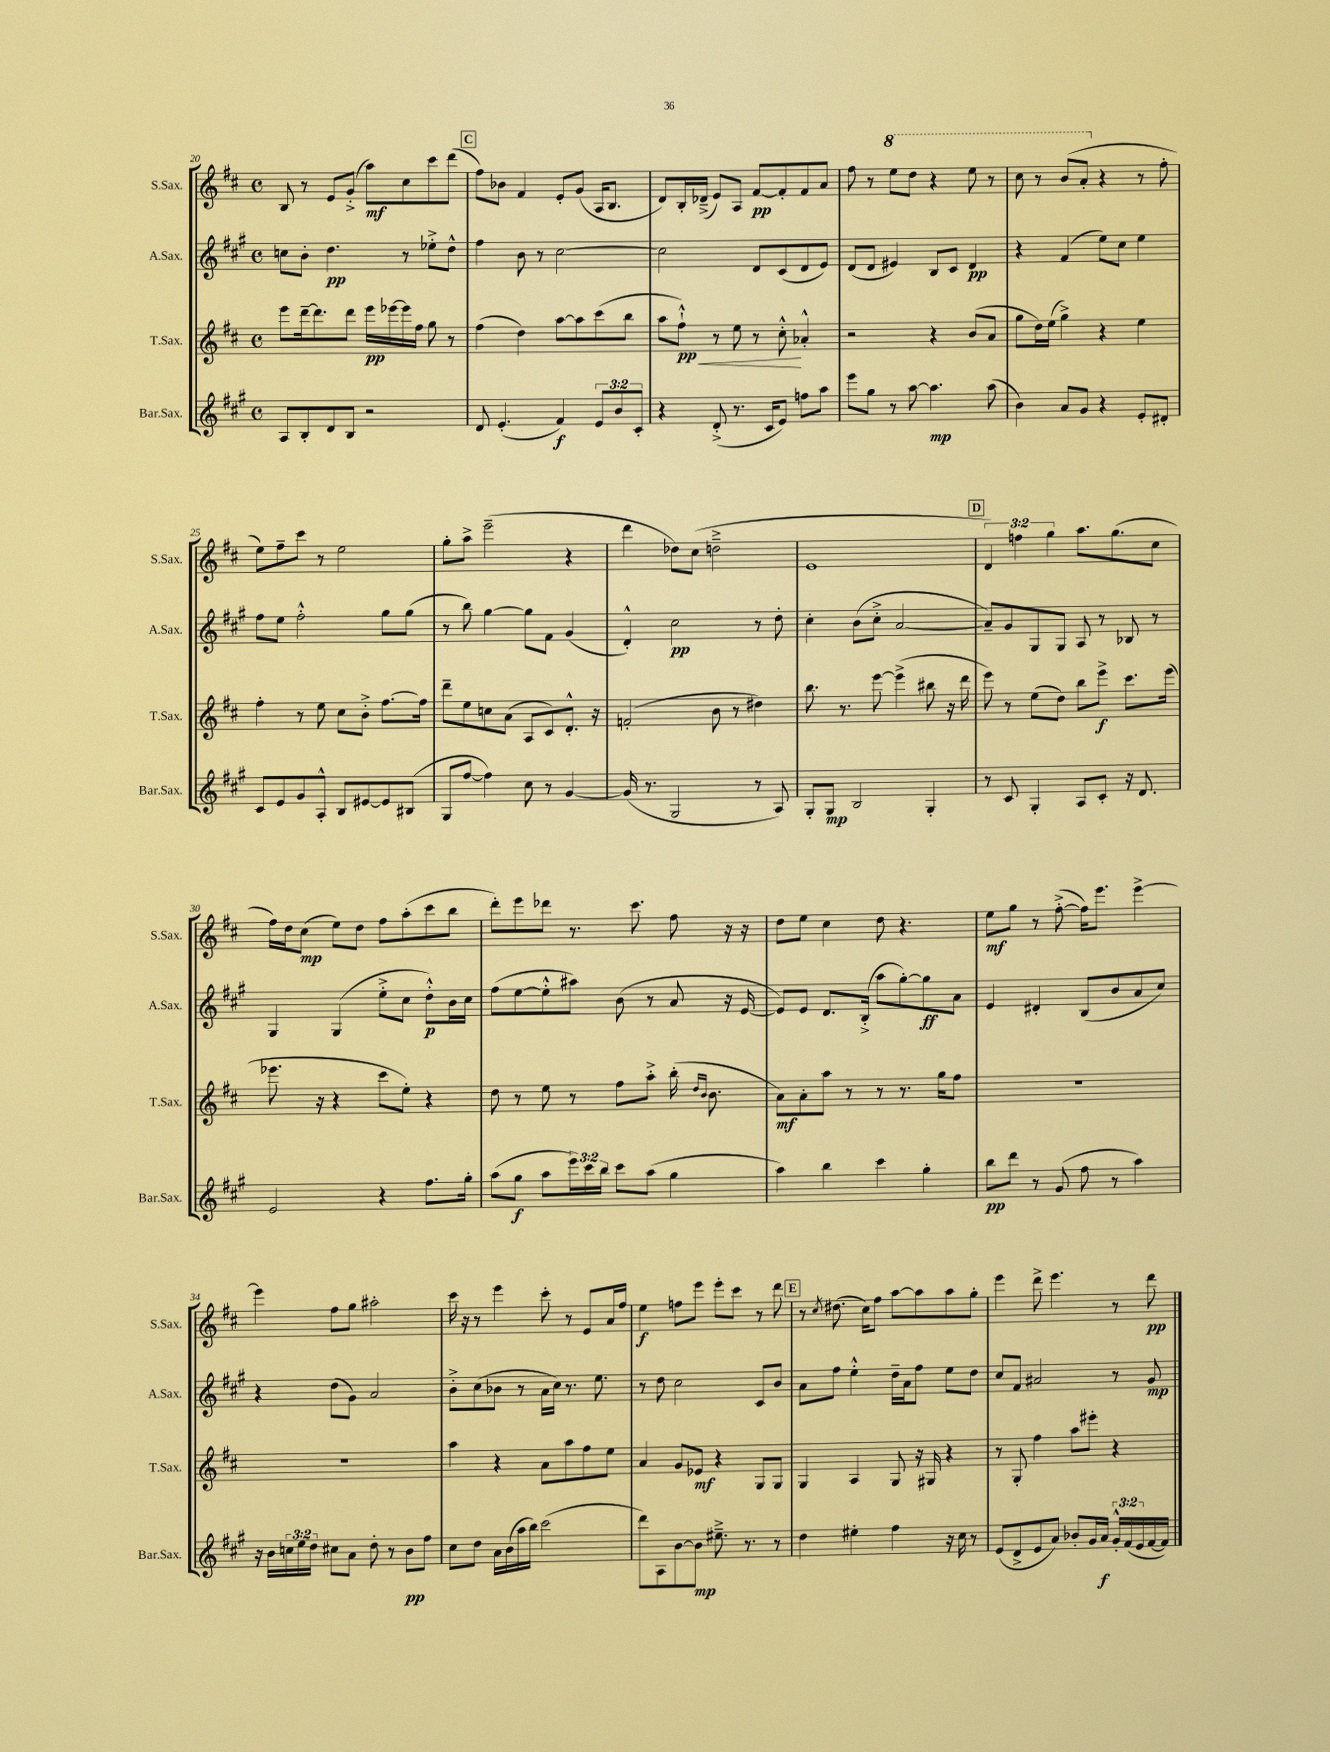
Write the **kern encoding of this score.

**kern	**dynam	**kern	**dynam	**kern	**dynam	**kern	**dynam
*part4	*part4	*part3	*part3	*part2	*part2	*part1	*part1
*staff4	*staff4	*staff3	*staff3	*staff2	*staff2	*staff1	*staff1
*I"Bar.Sax.	*	*I"T.Sax.	*	*I"A.Sax.	*	*I"S.Sax.	*
*I'Bar.Sax.	*	*I'T.Sax.	*	*I'A.Sax.	*	*I'S.Sax.	*
*clefG2	*	*clefG2	*	*clefG2	*	*clefG2	*
*k[f#c#g#]	*	*k[f#c#]	*	*k[f#c#g#]	*	*k[f#c#]	*
*M4/4	*	*M4/4	*	*M4/4	*	*M4/4	*
*met(c)	*	*met(c)	*	*met(c)	*	*met(c)	*
=20	=20	=20	=20	=20	=20	=20	=20
8A/L	.	8eee\L	.	8ccn\L	.	8B/	.
8B'/	.	[16ddd~\k	.	8b'\J	.	8r	.
.	.	8.ddd\]	.	.	.	.	.
8d/	.	.	.	4.dd\	pp	8e/L	.
8B/J	.	8ddd\J	.	.	.	(8g'^/J	.
2r	.	16eee\LL	pp	.	.	8aa\L)	mf
.	.	[16eee-X\	.	.	.	.	.
.	.	16eee-\]	.	8r	.	8cc#\	.
.	.	16ff#\JJ	.	.	.	.	.
.	.	8gg\	.	8ee-X'^\L	.	8ccc#\	.
.	.	8r	.	8dd^^\J	.	(8ddd\J	.
!!LO:REH:place=s1:t=C
=21	=21	=21	=21	=21	=21	=21	=21
8d/	.	(4ff#\	.	4ff#\	.	8ff#\L)	.
(4.e'/	.	.	.	.	.	8b-X\J	.
.	.	4dd\)	.	8b\	.	4f#/	.
.	.	.	.	8r	.	.	.
4f#/)	f	[8aa\L	.	[2cc#\	.	8e'/L	.
.	.	8aa\]	.	.	.	(8g/J	.
12e/L	.	(8ccc#\	.	.	.	16A/KL	.
.	.	.	.	.	.	8.B/J	.
12b/	.	.	.	.	.	.	.
.	.	8bb\J	.	.	.	.	.
12c#'/J	.	.	.	.	.	.	.
=22	=22	=22	=22	=22	=22	=22	=22
4r	.	8aa\L	.	2cc#\]	.	8d/L)	.
!	!	!	!LO:HP:b	!	!	!	!
.	.	8ff#`^^\J)	< pp	.	.	16B'/L	.
.	.	.	.	.	.	(16d-X~^/JJ	.
(8d'^/	.	8r	.	.	.	8e/L)	.
8.r	.	8ee\	.	.	.	8A/J	.
.	.	8r	.	8d/L	.	[8f#/L	pp
16c#/KL	.	.	.	.	.	.	.
8e/J)	.	8cc#'^^\	.	(8c#/	.	8f#'/]	.
8ffn\L	.	4a-X'^^/	[	8d/	.	8f#/	.
8aa\J	.	.	.	8e/J)	.	8a/J	.
=23	=23	=23	=23	=23	=23	=23	=23
8eee\L	.	2r	.	(8d/L	.	8ff#\	.
8gg#\J	.	.	.	8d/J	.	8r	.
*	*	*	*	*	*	*8va	*
8r	.	.	.	4e#X/)	.	8eee\L	.
[8aa\	.	.	.	.	.	8ddd\J	.
4.aa\]	mp	4r	.	8B/L	.	4r	.
.	.	.	.	8c#/J	.	.	.
.	.	(8b/L	.	4d/	pp	8eee\	.
(8aa\	.	8a/J	.	.	.	8r	.
=24	=24	=24	=24	=24	=24	=24	=24
4b\)	.	8gg\L	.	4r	.	8ccc#\	.
.	.	16dd\L)	.	.	.	8r	.
.	.	(16ee\JJ	.	.	.	.	.
8a/L	.	4gg^\)	.	(4f#/	.	(8bb/L	.
8g#/J	.	.	.	.	.	8aa'/J	.
*	*	*	*	*	*	*X8va	*
4r	.	4r	.	8ee\L)	.	4r	.
.	.	.	.	8cc#\J	.	.	.
8e'/L	.	4ee\	.	4ee\	.	8r	.
8d#X'/J	.	.	.	.	.	8ff#'\	.
!!LO:LB:g=z
=25	=25	=25	=25	=25	=25	=25	=25
8c#/L	.	4ff#'\	.	8ff#\L	.	8ee\L)	.
8e/	.	.	.	8ee\J	.	8ff#~\	.
8g#/	.	8r	.	2ff#'^^\	.	8ccc#\J	.
8A'^^/J	.	8ee\	.	.	.	8r	.
8B/L	.	8cc#\L	.	.	.	2ee\	.
[8e#X/	.	8b'^\J	.	.	.	.	.
8e#/]	.	[8.ff#\L	.	8gg#\L	.	.	.
(8B#X/J	.	.	.	(8gg#\J	.	.	.
.	.	16ff#\Jk]	.	.	.	.	.
=26	=26	=26	=26	=26	=26	=26	=26
8G#/L	.	8ddd~\L	.	8r	.	8gg'\L	.
[8ff#/J	.	8ee\	.	8bb\)	.	8aa^\J	.
4ff#\])	.	8ccn\	.	[4gg#\	.	(2eee~\	.
.	.	(8a\J	.	.	.	.	.
8cc#\	.	8A/L	.	8gg#\L]	.	.	.
8r	.	8c#/)	.	8f#\J	.	.	.
[4g#/	.	8.d'^^/J	.	(4g#/	.	4r	.
.	.	16r	.	.	.	.	.
=27	=27	=27	=27	=27	=27	=27	=27
(16g#/]	.	(2fn'/	.	4d'^^/)	.	4ddd\	.
8.r	.	.	.	.	.	.	.
2G#/	.	.	.	2cc#\	pp	8dd-X\L)	.
.	.	.	.	.	.	(8cc#\J	.
.	.	8b\	.	.	.	2ddn~^\	.
.	.	8r	.	.	.	.	.
8r	.	4dd#X\)	.	8r	.	.	.
8A/)	.	.	.	8dd'\	.	.	.
=28	=28	=28	=28	=28	=28	=28	=28
8G#'/L	.	8.bb\	.	4cc#'\	.	1e	.
8G#/J	mp	.	.	.	.	.	.
.	.	8.r	.	.	.	.	.
2B/	.	.	.	(8b\L	.	.	.
.	.	[8eee\	.	8cc#'^\J	.	.	.
.	.	(4eee^\]	.	[2a/	.	.	.
4G#'/	.	8bb#X\	.	.	.	.	.
.	.	16r	.	.	.	.	.
.	.	16ddd\	.	.	.	.	.
!!LO:REH:place=s1:t=D
=29	=29	=29	=29	=29	=29	=29	=29
8r	.	8eee\)	.	8a~/L])	.	6d/)	.
8c#/	.	8r	.	8g#/	.	.	.
.	.	.	.	.	.	6ffn\	.
4G#'/	.	(8ee\L	.	8G#/	.	.	.
.	.	.	.	.	.	6gg\	.
.	.	8dd\J)	.	8G#/J	.	.	.
8A/L	.	8bb\L	.	8A/	.	8.aa\L	.
8c#'/J	.	8eee^\J	f	8r	.	.	.
.	.	.	.	.	.	(8.gg\	.
16r	.	8.ccc#\L	.	8B-X/	.	.	.
8.d/	.	.	.	.	.	.	.
.	.	.	.	8r	.	8cc#\J	.
.	.	(16eee\Jk	.	.	.	.	.
!!LO:LB:g=z
=30	=30	=30	=30	=30	=30	=30	=30
2e/	.	8.eee-X\	.	4G#/	.	16ff#\LL)	.
.	.	.	.	.	.	16dd\J	.
.	.	.	.	.	.	(8cc#\J	mp
.	.	16r	.	.	.	.	.
.	.	4r	.	(4G#/	.	8ee\L)	.
.	.	.	.	.	.	8dd\J	.
4r	.	8ccc#\L	.	8ee'^\L	.	8ff#\L	.
.	.	8ee'\J)	.	8cc#\J	.	(8aa'\	.
8.ff#\L	.	4r	.	8dd'^^\L)	p	8ccc#\	.
.	.	.	.	16b\L	.	8bb\J	.
16gg#'\Jk	.	.	.	16cc#\JJ	.	.	.
=31	=31	=31	=31	=31	=31	=31	=31
(8aa\L	.	8dd\	.	(8ff#\L	.	8ddd'\L)	.
8gg#\J	f	8r	.	[8ee\	.	8eee\	.
8aa\L	.	8ee\	.	8ee'^^\]	.	8ddd-X\J	.
24eee\L)	.	8r	.	8aa#X\J)	.	8.r	.
24ccc#\	.	.	.	.	.	.	.
24bb\JJ	.	.	.	.	.	.	.
8ccc#\L	.	8ff#\L	.	(8b\	.	.	.
.	.	.	.	.	.	8.ccc#\	.
(8aa\J	.	8aa'^\J	.	8r	.	.	.
4gg#\	.	(16bb'\	.	8a/	.	8ff#\	.
.	.	16qqdd/LL	.	.	.	.	.
.	.	16qqb/JJ	.	.	.	.	.
.	.	8.b\	.	.	.	.	.
.	.	.	.	16r	.	16r	.
.	.	.	.	[16e/	.	16r	.
=32	=32	=32	=32	=32	=32	=32	=32
4aa\)	.	8a\L)	mf	8e/L])	.	8dd\L	.
.	.	8a'\	.	8e/J	.	8ee\J	.
4bb\	.	8aa\J	.	8.d/L	.	4cc#\	.
.	.	8r	.	.	.	.	.
.	.	.	.	(16B'^/Jk	.	.	.
4ccc#\	.	8r	.	8aa\L	.	8dd\	.
.	.	8.r	.	[8gg#'\)	.	4.r	.
4gg#'\	.	.	.	8gg#\]	ff	.	.
.	.	16gg\KL	.	.	.	.	.
.	.	8ff#\J	.	8a\J	.	.	.
=33	=33	=33	=33	=33	=33	=33	=33
8bb\L	pp	1r	.	4e/	.	8ee\L	mf
8ddd\J	.	.	.	.	.	8gg\J	.
8r	.	.	.	4d#X'/	.	8r	.
(8g#/	.	.	.	.	.	([8ff#'^\	.
8ff#\	.	.	.	(8B/L	.	16ff#\KL])	.
.	.	.	.	.	.	8.eee\J	.
8r	.	.	.	8b/	.	.	.
4aa\)	.	.	.	8a/	.	[4eee^\	.
.	.	.	.	8cc#/J)	.	.	.
!!LO:LB:g=z
=34	=34	=34	=34	=34	=34	=34	=34
16r	.	1r	.	4r	.	4eee\]	.
16b\LL	.	.	.	.	.	.	.
24ccn\	.	.	.	.	.	.	.
24ee\	.	.	.	.	.	.	.
24dd\JJ	.	.	.	.	.	.	.
8cc#X\L	.	.	.	(8dd\L	.	8ff#\L	.
8a\J	.	.	.	8g#\J)	.	8gg\J	.
8dd'\	.	.	.	2a/	.	2aa#X'\	.
8r	.	.	.	.	.	.	.
8b\L	pp	.	.	.	.	.	.
8ff#\J	.	.	.	.	.	.	.
=35	=35	=35	=35	=35	=35	=35	=35
8cc#\L	.	4aa\	.	8b'^\L	.	16ccc#\	.
.	.	.	.	.	.	16r	.
8dd\J	.	.	.	(8cc#\	.	8r	.
16a\LL	.	4r	.	8b-X\J	.	4eee\	.
(16b\	.	.	.	.	.	.	.
16aa\	.	.	.	8r	.	.	.
16bb\JJ)	.	.	.	.	.	.	.
(2ccc#\	.	8a\L	.	16a\LL	.	8ccc#'\	.
.	.	.	.	16cc#\JJ)	.	.	.
.	.	8aa\	.	8.r	.	8r	.
.	.	8ff#\	.	.	.	8e/L	.
.	.	.	.	8.ee\	.	.	.
.	.	8ee\J	.	.	.	16a/L	.
.	.	.	.	.	.	16ff#/JJ	.
=36	=36	=36	=36	=36	=36	=36	=36
8ddd\L)	.	4a/	.	8r	.	4ee\	f
8A\	.	.	.	8dd\	.	.	.
[8b\	.	8g/L	.	2cc#\	.	8ffn\L	.
8b\J]	mp	8e-X/J	mf	.	.	8eee\J	.
8.ee#X~^\	.	4r	.	.	.	8eee'\L	.
.	.	.	.	.	.	8ccc#\J	.
8.r	.	.	.	.	.	.	.
.	.	8G/L	.	8c#/L	.	8r	.
8r	.	8G/J	.	8b/J	.	8ddd\	.
!!LO:REH:place=s1:t=E
=37	=37	=37	=37	=37	=37	=37	=37
4dd\	.	4G/	.	8a\L	.	8r	.
.	.	.	.	.	.	8qcc#/	.
.	.	.	.	8ff#\J	.	(8.dd#X\	.
4ee#X'\	.	4A/	.	4ee'^^\	.	.	.
.	.	.	.	.	.	16cc#\KL)	.
.	.	.	.	.	.	8ff#\J	.
4ff#\	.	8G/	.	16dd~\LL	.	[8aa\L	.
.	.	.	.	16a\J	.	.	.
.	.	16r	.	8ff#\J	.	8aa\]	.
.	.	16G#X/	.	.	.	.	.
16r	.	4r	.	8ee\L	.	8aa\	.
16cc#\	.	.	.	.	.	.	.
8r	.	.	.	8dd\J	.	8gg'\J	.
=38	=38	=38	=38	=38	=38	=38	=38
(8e/L	.	8r	.	8cc#/L	.	4eee\	.
8d^/	.	8G'/	.	8f#/J	.	.	.
8e/	.	4ff#\	.	2a#X/	.	8ddd^\	.
8a/J)	.	.	.	.	.	4.eee\	.
8b-X'/L	.	8aa\L	.	.	.	.	.
16g#/L	.	8eee#X'\J	.	.	.	.	.
16a/JJ	f	.	.	.	.	.	.
24g#'^^/LL	.	4r	.	8r	.	8r	.
(24f#/	.	.	.	.	.	.	.
24e/	.	.	.	.	.	.	.
[16f#/	.	.	.	8g#/	mp	8ddd\	pp
16f#/JJ])	.	.	.	.	.	.	.
==	==	==	==	==	==	==	==
*-	*-	*-	*-	*-	*-	*-	*-
